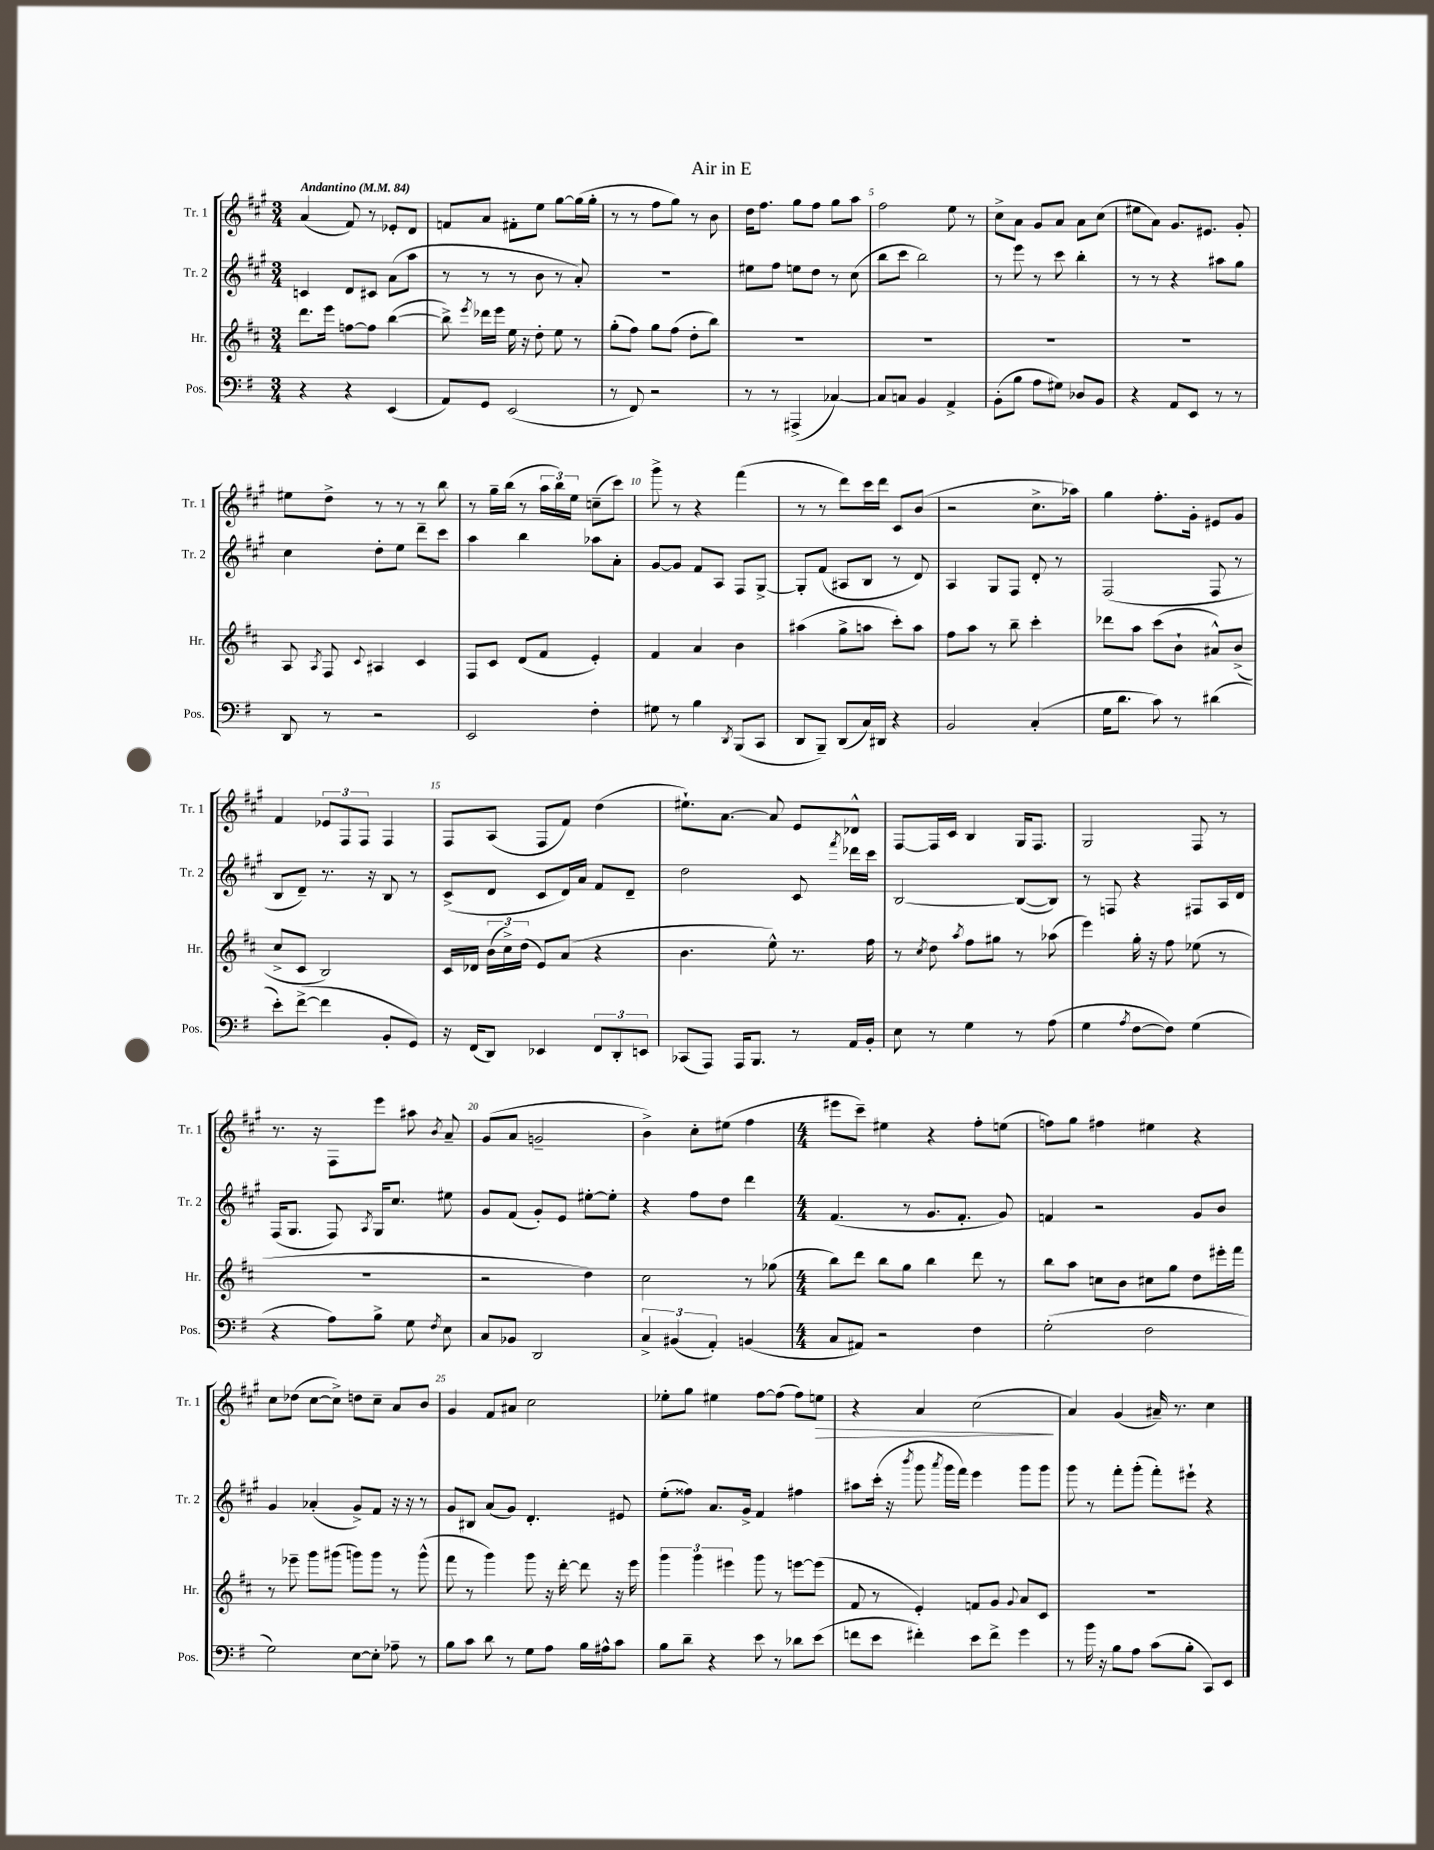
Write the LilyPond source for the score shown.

\header { title = "Air in E" }
<<
\new StaffGroup <<
\new Staff = "s0" \with { instrumentName = "Tr. 1" shortInstrumentName = "Tr. 1" } {
    \clef treble \key a \major \numericTimeSignature \time 3/4 \tempo "Andantino" 4 = 84
    \autoBeamOff a'4( fis'8) r8 ees'8[-. d'8] |
    f'8[ a'8] fis'8[-. e''8] gis''8[~ gis''16( gis''16]-. |
    r8 r8 fis''8[ gis''8]) r8 b'8 |
    d''16[ fis''8.] gis''8[ fis''8] gis''8[ a''8] |
    fis''2 e''8 r8 |
    cis''8[-> a'8] gis'8[ a'8] a'8[ cis''8]( |
    eis''8[ a'8]) gis'8.[ eis'8.] gis'8-. |
    eis''8[ d''8]-> r8 r8 r8 b''8 |
    r8 gis''16[-- b''16]( r8 \tuplet 3/2 { a''16[ b''16) e''16] } c''8[--( cis'''8]) |
    gis'''8-> r8 r4 fis'''4( |
    r8 r8 d'''8[) cis'''16 d'''16] cis'8[ b'8]( |
    r2 cis''8.[-> aes''16]) |
    gis''4 fis''8.[-. gis'16]-. eis'8[ gis'8] |
    fis'4 \tuplet 3/2 { ees'8[ fis8 fis8] } fis4 |
    fis8[ a8]( fis8[ fis'8]) d''4( |
    eis''8.[-!) a'8.]~ a'8 e'8[ des'8]-^ |
    fis8[~ fis16 cis'16] b4 gis16[ fis8.] |
    gis2 fis8 r8 |
    r8. r16 fis8[ e'''8] ais''8 \acciaccatura { b'8 } a'8-- |
    gis'8[( a'8] g'2-- |
    b'4->) cis''8[-. eis''8]( fis''4 |
    \numericTimeSignature \time 4/4 eis'''8[ cis'''8]--) eis''4 r4 fis''8[-. e''8]( |
    f''8[) gis''8] fis''4 eis''4 r4 |
    cis''8[ des''8]( cis''8[~ cis''8]->) d''8[ cis''8]-- a'8[ b'8] |
    gis'4 fis'8[ ais'8] cis''2 |
    ees''8[-. gis''8] eis''4 fis''8[~ fis''8]( fis''8[) e''8]\> |
    r4 a'4 cis''2\!( |
    a'4) gis'4( ais'16--) r8. cis''4 \bar "|." |
}
\new Staff = "s1" \with { instrumentName = "Tr. 2" shortInstrumentName = "Tr. 2" } {
    \clef treble \key a \major \numericTimeSignature \time 3/4
    \autoBeamOff c'4 d'8[ cis'8] a'8[( a''8] |
    r8 r8 r8 b'8 r8 a'8-.) |
    R2. |
    eis''8[ fis''8] e''8[ d''8] r8 cis''8( |
    b''8[ cis'''8] b''2) |
    r8 e'''8 r8 cis'''8 b''4-. |
    r8 r8 r4 ais''8[ gis''8] |
    cis''4 d''8[-. e''8] d'''8[-- cis'''8] |
    a''4 b''4 aes''8[ a'8]-. |
    gis'8[~ gis'8] fis'8[ a8] fis8[ gis8]~-> |
    gis8[-. fis'8]( ais8[ b8] r8 d'8) |
    a4 gis8[ fis8] d'8-. r8 |
    fis2( fis8 r8 |
    b8[ d'8]--) r8. r16 b8 r8 |
    cis'8[->( d'8] cis'8[ d'16) a'16] fis'8[ d'8]-- |
    d''2 cis'8 \acciaccatura { fis'''8 } des'''16[ cis'''16] |
    b2~ b8[~( b8]) |
    r8 f8 r4 fis8[ a16 d'16] |
    fis16[( gis8.] fis8) \acciaccatura { a8 } gis16[ cis''8.] eis''8 |
    gis'8[ fis'8]( gis'8[-.) e'8] eis''8[~-. eis''8]-. |
    r4 fis''8[ d''8] d'''4 |
    \numericTimeSignature \time 4/4 fis'4.( r8 gis'8.[ fis'8.]-. gis'8) |
    f'4 r2 gis'8[ b'8] |
    gis'4 aes'4-.( gis'8[->) fis'8] r16 r16 r8 |
    gis'8[ bis8] a'8[( gis'8]) d'4.-. eis'8 |
    e''8[-.( fisis''8]) a'8.[ gis'16]-> fis'4 fis''4 |
    ais''8[ cis'''16]-.( r16 \acciaccatura { b'''8 } gis'''8 \acciaccatura { a'''8 } gis'''16[ fis'''16]) e'''4 gis'''8[ gis'''8] |
    gis'''8 r8 fis'''8[-. gis'''8]-.( fis'''8[-.) eis'''8]-! r4 \bar "|." |
}
\new Staff = "s2" \with { instrumentName = "Hr." shortInstrumentName = "Hr." } {
    \clef treble \key d \major \numericTimeSignature \time 3/4
    \autoBeamOff d'''8.[ e'''16] f''8[~ f''8] b''4~( |
    b''8->) \acciaccatura { e'''8 } des'''16[ e'''16] e''16 r16 d''8-. e''8 r8 |
    g''8[-.( fis''8]) g''8[ fis''8]( d''8[-. b''8]) |
    R2. |
    R2. |
    R2. |
    R2. |
    a8 \acciaccatura { a8 } fis8 \appoggiatura { cis'8 } ais4 cis'4 |
    fis8[ cis'8] d'8[( fis'8] e'4-.) |
    fis'4 a'4 b'4 |
    ais''4( g''8[-> a''8] cis'''8[-.) a''8] |
    fis''8[ a''8] r8 b''8-- cis'''4-. |
    des'''8[ a''8] cis'''8[( b'8]-! ais'8[-^) b'8]->( |
    cis''8[-> cis'8] b2) |
    cis'16[ des'16] \tuplet 3/2 { b'16[( cis''16->) d''16]( } e'8[) a'8]( r4 |
    b'4. e''8-^) r8. fis''16 |
    r8 \acciaccatura { cis''8 } d''8 \acciaccatura { a''8 } fis''8[ gis''8] r8 aes''8( |
    e'''4) g''16-. r16 fis''8 ees''8( r8 |
    R2. |
    r2 d''4) |
    cis''2 r8 ges''8( |
    \numericTimeSignature \time 4/4 b''8[) d'''8] b''8[ g''8] b''4 d'''8 r8 |
    b''8[ a''8] c''8[ b'8] cis''8[ g''8] d''8[ eis'''16-. fis'''16] |
    r8 ees'''8-- g'''8[ gis'''8]( g'''8[) g'''8] r8 g'''8-^( |
    fis'''8 r8 g'''4) g'''8 r16 d'''16~-. d'''8 r16 e'''16 |
    \tuplet 3/2 { g'''4 g'''4 eis'''4 } g'''8 r8 e'''8[~ e'''8]( |
    fis'8 r8 e'4-.) f'8[ g'8] \appoggiatura { g'8 } a'8[ cis'8] |
    R1 \bar "|." |
}
\new Staff = "s3" \with { instrumentName = "Pos." shortInstrumentName = "Pos." } {
    \clef bass \key g \major \numericTimeSignature \time 3/4
    \autoBeamOff r4 r4 e,4( |
    a,8[) g,8] e,2( |
    r8 fis,8) r2 |
    r8 r8 ais,,4->( ces4~) |
    ces8[ c8] b,4 a,4-> |
    b,8[-.( b8] a8[ gis8]) des8[ b,8] |
    r4 a,8[ e,8] r8 r8 |
    d,8 r8 r2 |
    e,2 fis4-. |
    gis8 r8 b4 \acciaccatura { d,8 } b,,8[( c,8] |
    d,8[ b,,8]--) d,8[( c16) dis,16] r4 |
    b,2 c4-.( |
    g16[ d'8.] c'8) r8 dis'4( |
    e'8[-.) fis'8]~->( fis'4 b,8[-. g,8]) |
    r16 fis,16[( d,8]) ees,4 \tuplet 3/2 { fis,8[ d,8-. e,8] } |
    ces,8[( a,,8]) a,,16[ b,,8.] r8 a,16[ b,16]-. |
    e8 r8 g4 r8 a8( |
    g4 \acciaccatura { a8 } fis8[~ fis8]) g4( |
    r4 a8[) b8]-> g8 \acciaccatura { fis8 } e8 |
    c8[ bes,8] d,2 |
    \tuplet 3/2 { c4-> bis,4( a,4-.) } b,4( |
    \numericTimeSignature \time 4/4 c8[ ais,8]) r2 fis4 |
    g2-.( fis2 |
    g2) e8[~ e8]-. aes8-- r8 |
    b8[ c'8] d'8 r8 g8[ a8] b16[ ais16-^ c'8] |
    b8[ d'8]-- r4 e'8 r8 des'8[ e'8]( |
    f'8[ e'8] fis'4-.) e'8[ fis'8]-> g'4 |
    r8 b'16 r16 b8[ a8] c'8[( b8]-. c,8[) e,8] \bar "|." |
}
>>
>>
\layout { \context { \Score \override BarNumber.break-visibility = ##(#f #t #t) barNumberVisibility = #(every-nth-bar-number-visible 5) } }
